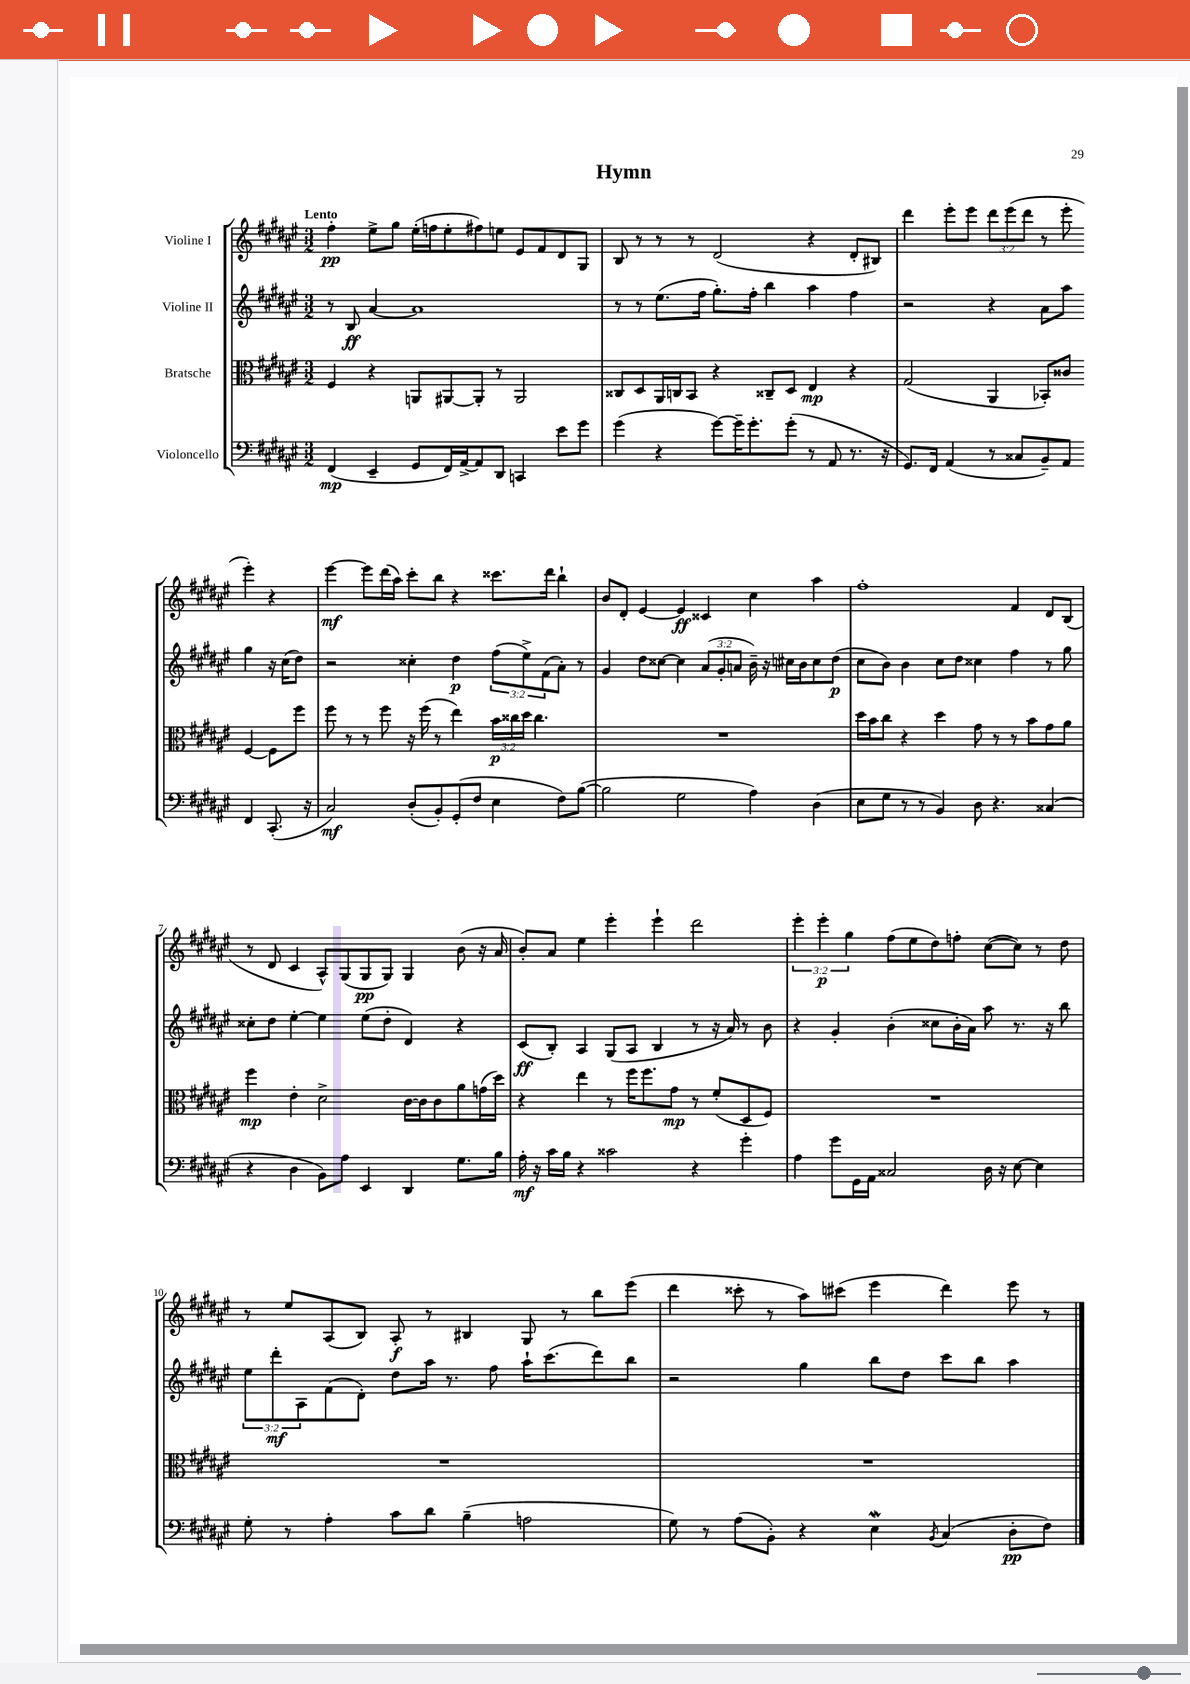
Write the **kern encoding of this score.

**kern	**dynam	**kern	**dynam	**kern	**dynam	**kern	**dynam
*part4	*part4	*part3	*part3	*part2	*part2	*part1	*part1
*staff4	*staff4	*staff3	*staff3	*staff2	*staff2	*staff1	*staff1
*I"Violoncello	*	*I"Bratsche	*	*I"Violine II	*	*I"Violine I	*
*clefF4	*	*clefC3	*	*clefG2	*	*clefG2	*
*k[f#c#g#d#a#e#]	*	*k[f#c#g#d#a#e#]	*	*k[f#c#g#d#a#e#]	*	*k[f#c#g#d#a#e#]	*
*M3/2	*	*M3/2	*	*M3/2	*	*M3/2	*
=1	=1	=1	=1	=1	=1	=1	=1
!	!	!	!	!	!	!LO:TX:a:B:t=Lento	!
(4FF#/	mp	4F#/	.	8r	.	4ff#'\	pp
.	.	.	.	8B/	ff	.	.
4EE#~/	.	4r	.	[4a#/	.	8ee#^\L	.
.	.	.	.	.	.	8gg#\J	.
8GG#/L	.	8AAn/L	.	1a#]	.	(16ee#'\LL	.
.	.	.	.	.	.	16ffn\J	.
16FF#/L)	.	[8AA#X/	.	.	.	8ee#'\	.
[16AA#^/J	.	.	.	.	.	.	.
8AA#/]	.	8AA#'/J]	.	.	.	8ff#X\)	.
8DD#/J	.	8r	.	.	.	8een\J	.
4CCn/	.	2AA#/	.	.	.	8e#/L	.
.	.	.	.	.	.	8f#/	.
8e#\L	.	.	.	.	.	8d#/	.
8g#\J	.	.	.	.	.	8G#/J	.
=2	=2	=2	=2	=2	=2	=2	=2
(4g#\	.	8C##X/L	.	8r	.	8B/	.
.	.	8D#/	.	8r	.	8r	.
4r	.	16AA#/L	.	(8.ee#\L	.	8r	.
.	.	16Cn/J	.	.	.	.	.
.	.	8BB/J	.	.	.	8r	.
.	.	.	.	16ff#\Jk	.	.	.
[8g#\L)	.	4r	.	8.gg#'\L)	.	(2d#/	.
16g#~\K]	.	.	.	.	.	.	.
8.g#'\	.	.	.	16ff#'\Jk	.	.	.
.	.	8C##X~/L	.	4bb\	.	.	.
(8g#'\J	.	8D#/J	.	.	.	.	.
8r	.	4E#/	mp	4aa#\	.	4r	.
8AA#/	.	.	.	.	.	.	.
8.r	.	4r	.	4ff#\	.	8d#'/L	.
.	.	.	.	.	.	8B#X/J)	.
16r	.	.	.	.	.	.	.
=3	=3	=3	=3	=3	=3	=3	=3
8.GG#/L)	.	(2G#/	.	2r	.	4ddd#\	.
16FF#/Jk	.	.	.	.	.	.	.
(4AA#/	.	.	.	.	.	8eee#'\L	.
.	.	.	.	.	.	8eee#\J	.
8r	.	4AA#/	.	4r	.	12ddd#\L	.
.	.	.	.	.	.	(12eee#\	.
8C##X/L	.	.	.	.	.	.	.
.	.	.	.	.	.	12ddd#\J	.
8BB~/)	.	8BB-X'/L)	.	8a#\L	.	8r	.
8AA#/J	.	8c##X/J	.	8aa#\J	.	8eee#'\	.
4FF#/	.	[4F#/	.	4gg#\	.	4eee#'\)	.
(8.CC#'/	.	8F#\L]	.	16r	.	4r	.
.	.	.	.	(16cc#\KL	.	.	.
.	.	8ff#\J	.	8dd#\J)	.	.	.
16r	.	.	.	.	.	.	.
!!LO:LB:g=z
=4	=4	=4	=4	=4	=4	=4	=4
2C#/)	mf	8ff#\	.	2r	.	[4eee#\	mf
.	.	8r	.	.	.	.	.
.	.	8r	.	.	.	8eee#\L]	.
.	.	8ff#\	.	.	.	(16ddd#\L	.
.	.	.	.	.	.	16aa#\JJ)	.
(8D#'/L	.	16r	.	4cc##X'\	.	8ccc#'\L	.
.	.	(16ff#\	.	.	.	.	.
8BB'/)	.	8r	.	.	.	8bb\J	.
(8GG#'/	.	4ee#\)	.	4dd#\	p	4r	.
8F#/J	.	.	.	.	.	.	.
4E#\	.	24b\LL	p	(12ff#\L	.	8.ccc##X\L	.
.	.	24cc##X\	.	.	.	.	.
.	.	24dd#\JJ	.	12ee#^\)	.	.	.
.	.	4.cc##\	.	.	.	.	.
.	.	.	.	(12f#\	.	.	.
.	.	.	.	.	.	16ddd#\Jk	.
8F#\L)	.	.	.	8a#'\J)	.	4bb`\	.
([8B\J	.	.	.	8r	.	.	.
=5	=5	=5	=5	=5	=5	=5	=5
2B\]	.	1.r	.	4g#/	.	8b/L	.
.	.	.	.	.	.	8d#'/J	.
.	.	.	.	8dd#\L	.	[4e#/	.
.	.	.	.	[8cc##X\J	.	.	.
2G#\	.	.	.	4cc##\]	.	4e#/]	ff
.	.	.	.	(12a#/L	.	4c##X/	.
.	.	.	.	12g#'/	.	.	.
.	.	.	.	12an/J	.	.	.
4A#\)	.	.	.	16b~\)	.	4cc#\	.
.	.	.	.	16r	.	.	.
.	.	.	.	16cc#X\LL	.	.	.
.	.	.	.	16b\J	.	.	.
(4D#\	.	.	.	8cc#\	.	4aa#\	.
.	.	.	.	(8dd#\J	p	.	.
=6	=6	=6	=6	=6	=6	=6	=6
8E#\L	.	16dd#\LL	.	8cc#\L	.	1ff#'	.
.	.	16b\J	.	.	.	.	.
8G#\J	.	8cc#\J	.	8b\J)	.	.	.
8r	.	4r	.	4b\	.	.	.
8r	.	.	.	.	.	.	.
4BB/)	.	4dd#\	.	8cc#\L	.	.	.
.	.	.	.	8dd#\J	.	.	.
8D#\	.	8g#\	.	4cc##X\	.	.	.
4.r	.	8r	.	.	.	.	.
.	.	8r	.	4ff#\	.	4f#/	.
.	.	8b\L	.	.	.	.	.
(4C##X/	.	8g#\	.	8r	.	8d#/L	.
.	.	8a#\J	.	8gg#\	.	(8B/J	.
!!LO:LB:g=z
=7	=7	=7	=7	=7	=7	=7	=7
4r	.	4ff#\	mp	8cc##X'\L	.	8r	.
.	.	.	.	8dd#\J	.	8d#/	.
4D#\	.	4e#'\	.	[4ee#'\	.	4c#/	.
8BB\L)	.	2d#^\	.	4ee#\]	.	8A#^^/L)	.
8A#\J	.	.	.	.	.	(8G#/	.
4EE#/	.	.	.	(8ee#\L	.	8G#/	pp
.	.	.	.	8dd#'\J	.	8G#/J)	.
4DD#/	.	[16c#\LL	.	4d#/)	.	4G#/	.
.	.	16c#\J]	.	.	.	.	.
.	.	8c#\	.	.	.	.	.
8.G#\L	.	8a#\	.	4r	.	(8b\	.
.	.	(16gn\L	.	.	.	16r	.
16B\Jk	.	16dd#\JJ)	.	.	.	16a#/	.
=8	=8	=8	=8	=8	=8	=8	=8
16A#'\	mf	4r	.	(8c#/L	ff	8b'/L)	.
16r	.	.	.	.	.	.	.
16c#\LL	.	.	.	8B'/J)	.	8a#/J	.
16B\JJ	.	.	.	.	.	.	.
4r	.	4ee#\	.	4A#/	.	4ee#\	.
2c##X\	.	8r	.	(8G#/L	.	4eee#'\	.
.	.	16ff#\KL	.	8A#/J	.	.	.
.	.	8.ff#\	.	.	.	.	.
.	.	.	.	4B/	.	4eee#`\	.
.	.	8g#\J	mp	.	.	.	.
4r	.	8r	.	8r	.	2ddd#\	.
.	.	(8f#'/L	.	16r	.	.	.
.	.	.	.	16a#/)	.	.	.
4g#'\	.	8D#/	.	8r	.	.	.
.	.	8F#/J)	.	8b\	.	.	.
=9	=9	=9	=9	=9	=9	=9	=9
4A#\	.	1.r	.	4r	.	6eee#'\	.
.	.	.	.	.	.	6eee#'\	p
8g#\L	.	.	.	4g#'/	.	.	.
.	.	.	.	.	.	6gg#\	.
16GG#\L	.	.	.	.	.	.	.
16AA#\JJ	.	.	.	.	.	.	.
2C##X/	.	.	.	(4b'\	.	(8ff#\L	.
.	.	.	.	.	.	8ee#\	.
.	.	.	.	8cc##X\L	.	8dd#\)	.
.	.	.	.	16b'\L	.	8ffn'\J	.
.	.	.	.	16a#\JJ)	.	.	.
16D#\	.	.	.	8aa#\	.	([8cc#\L	.
16r	.	.	.	.	.	.	.
[8E#\	.	.	.	8.r	.	8cc#\J])	.
4E#\]	.	.	.	.	.	8r	.
.	.	.	.	16r	.	.	.
.	.	.	.	8bb\	.	8dd#\	.
!!LO:LB:g=z
=10	=10	=10	=10	=10	=10	=10	=10
8G#'\	.	1.r	.	12ee#\L	.	8r	.
.	.	.	.	12ddd#'\	mf	.	.
8r	.	.	.	.	.	8ee#/L	.
.	.	.	.	12A#\	.	.	.
4A#'\	.	.	.	(8f#\	.	(8A#/	.
.	.	.	.	8d#'\J)	.	8B/J)	.
8c#\L	.	.	.	8dd#\L	.	8A#'/	f
8d#\J	.	.	.	16aa#\Jk	.	8r	.
.	.	.	.	8.r	.	.	.
(4B~\	.	.	.	.	.	4B#X/	.
.	.	.	.	8ff#\	.	.	.
2An\	.	.	.	16aa#`\KL	.	8G#/	.
.	.	.	.	(8.ccc#\	.	.	.
.	.	.	.	.	.	8r	.
.	.	.	.	8ddd#\)	.	8bb\L	.
.	.	.	.	8bb\J	.	(8eee#\J	.
=11	=11	=11	=11	=11	=11	=11	=11
8G#\)	.	1.r	.	2r	.	4ddd#\	.
8r	.	.	.	.	.	.	.
(8A#\L	.	.	.	.	.	8ccc##X'\	.
8BB'\J)	.	.	.	.	.	8r	.
4r	.	.	.	4gg#\	.	8aa#\L)	.
.	.	.	.	.	.	(8ccc#X\J	.
4E#W\	.	.	.	8bb\L	.	4eee#\	.
.	.	.	.	8dd#\J	.	.	.
8qBB/	.	.	.	.	.	.	.
(4C#/	.	.	.	8ccc#\L	.	4ddd#\)	.
.	.	.	.	8bb\J	.	.	.
8D#'\L	pp	.	.	4aa#\	.	8eee#\	.
8F#\J)	.	.	.	.	.	8r	.
==	==	==	==	==	==	==	==
*-	*-	*-	*-	*-	*-	*-	*-
